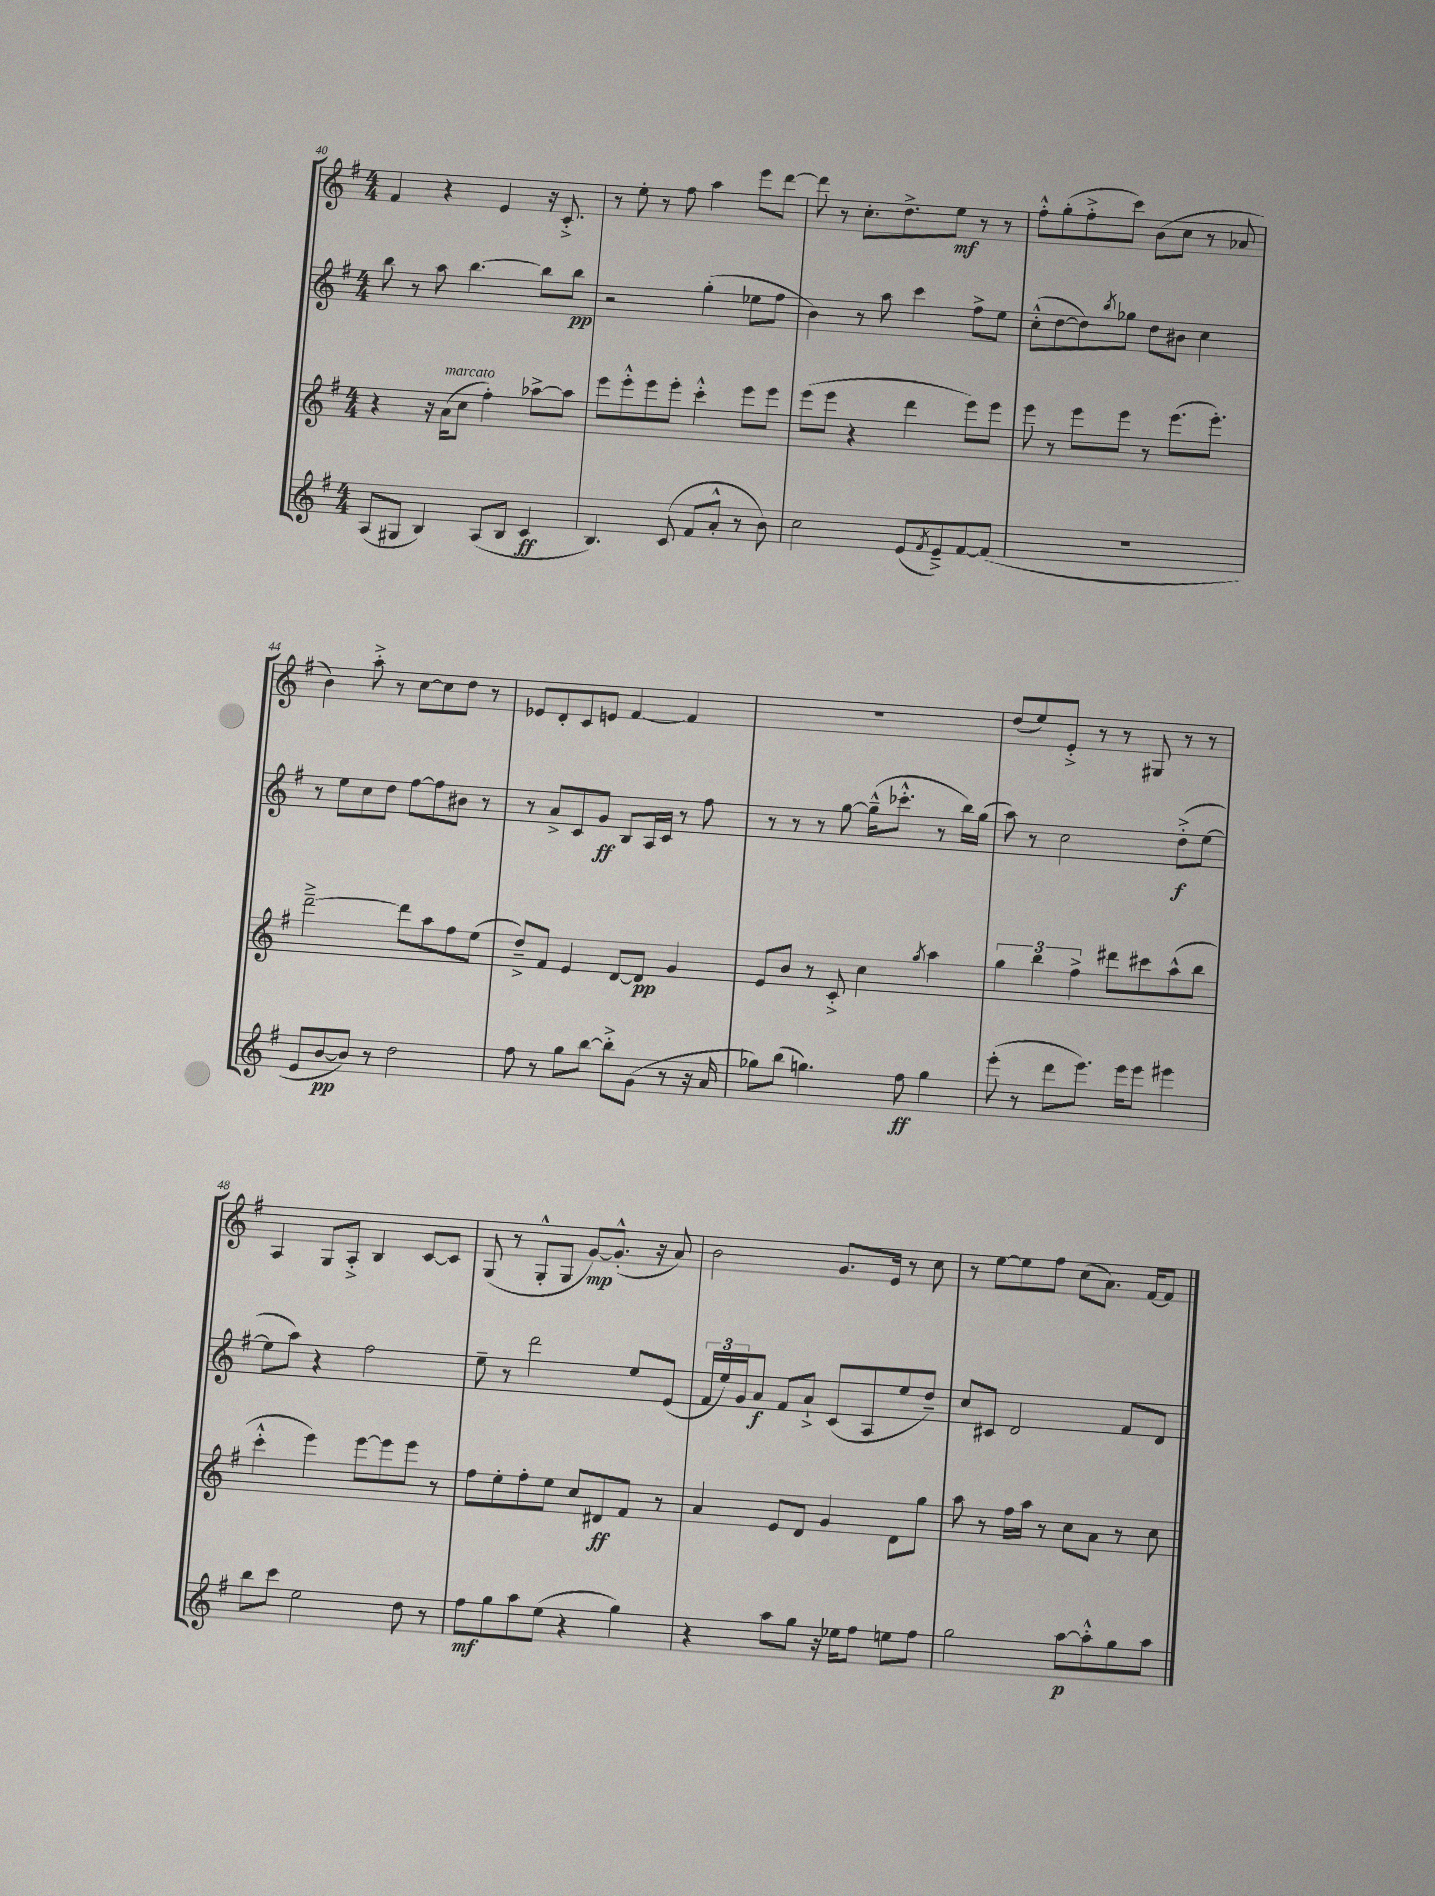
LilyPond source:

<<
\new StaffGroup <<
\new Staff = "s0" {
    \clef treble \key g \major \numericTimeSignature \time 4/4
    fis'4 r4 e'4 r16 c'8.-.-> |
    r8 e''8-. r8 fis''8 a''4 e'''8 d'''8~ |
    d'''8 r8 c''8.-. d''8.-> e''8\mf r8 r8 |
    fis''8-.-^ g''8-.( fis''8-.-> c'''8) b'8( c''8 r8 aes'8 |
    b'4) a''8-.-> r8 c''8~ c''8 d''8 r8 |
    ees'8 d'8-. c'8 e'8 fis'4~ fis'4 |
    R1 |
    d''8( e''8) e'8-.-> r8 r8 gis8 r8 r8 |
    a4 g8 a8-.-> b4 c'8~ c'8 |
    g8( r8 g8-.-^ g8 g'8~\mp) g'8.-.-^( r16 a'8) |
    b'2 g'8. e'16 r8 c''8 |
    r8 e''8~ e''8 fis''8 c''8( a'8.) fis'16~ fis'8 \bar "|." |
}
\new Staff = "s1" {
    \clef treble \key g \major \numericTimeSignature \time 4/4
    b''8 r8 a''8 b''4.~ b''8 b''8\pp |
    r2 g''4-.( ees''8 fis''8 |
    b'4) r8 a''8 c'''4 fis''8-> e''8 |
    c''8-.-^( d''8~ d''8) \acciaccatura { b''8 } ges''8 d''8 bis'8 c''4 |
    r8 e''8 c''8 d''8 fis''8~ fis''8 bis'8 r8 |
    r8 a'8-> c'8 g'8\ff b8 a16 c'16 r8 fis''8 |
    r8 r8 r8 g''8~ g''16---^( ces'''8.-.-^ r8 b''16) g''16( |
    a''8) r8 c''2 d''8-.->\f( e''8~ |
    e''8 a''8) r4 fis''2 |
    e''8-- r8 d'''2 e''8 e'8( |
    \tuplet 3/2 { fis'16 e''16) g'16 } a'8\f fis'8 a'8-!-> c'8( a8 e''8 d''8--) |
    c''8 cis'8 d'2 fis'8 d'8 \bar "|." |
}
\new Staff = "s2" {
    \clef treble \key g \major \numericTimeSignature \time 4/4
    r4 r16 a'16^\markup { \italic "marcato" }( c''8 fis''4-.) aes''8~-> aes''8 |
    e'''8 e'''8-.-^ e'''8 e'''8-. c'''4-.-^ e'''8 e'''8 |
    e'''8( e'''8 r4 d'''4 e'''8) e'''8 |
    e'''8 r8 e'''8 e'''8 r8 e'''8.( e'''8.-.) |
    d'''2~---> d'''8 a''8 fis''8 e''8( |
    d''8--->) fis'8 e'4 d'8~ d'8\pp g'4 |
    e'8 b'8 r8 c'8-.-> c''4 \acciaccatura { g''8 } a''4 |
    \tuplet 3/2 { g''4 b''4 fis''4-> } dis'''8 cis'''8 a''8-^( b''8 |
    c'''4-.-^ e'''4) e'''8~ e'''8 e'''8 r8 |
    fis''8 e''8-. fis''8-. e''8 c''8 dis'8\ff fis'8 r8 |
    a'4 e'8 d'8 g'4 d'8 g''8 |
    a''8 r8 fis''16 a''16 r8 c''8 a'8 r8 c''8 \bar "|." |
}
\new Staff = "s3" {
    \clef treble \key g \major \numericTimeSignature \time 4/4
    a8( gis8 b4) a8( b8 c'4\ff |
    b4.) c'8( fis'8 a'8-.-^ r8 b'8) |
    c''2 e'8( \acciaccatura { fis'8 } e'8--->) fis'8~ fis'8( |
    R1 |
    e'8 b'8~\pp b'8) r8 d''2 |
    fis''8 r8 g''8 b''8~ b''8-.-> g'8( r8 r16 a'16 |
    ges''8) b''8( g''4.) fis''8\ff g''4 |
    e'''8-.( r8 d'''8 e'''8.) e'''16 e'''8 eis'''4 |
    b''8 c'''8 e''2 d''8 r8 |
    fis''8\mf g''8 a''8 e''8( r4 g''4) |
    r4 a''8 g''8 r16 ees''16 fis''8 e''8 fis''8 |
    g''2 a''8~\p a''8-.-^ g''8 a''8 \bar "|." |
}
>>
>>
\layout { \context { \Score currentBarNumber = #40 } }
